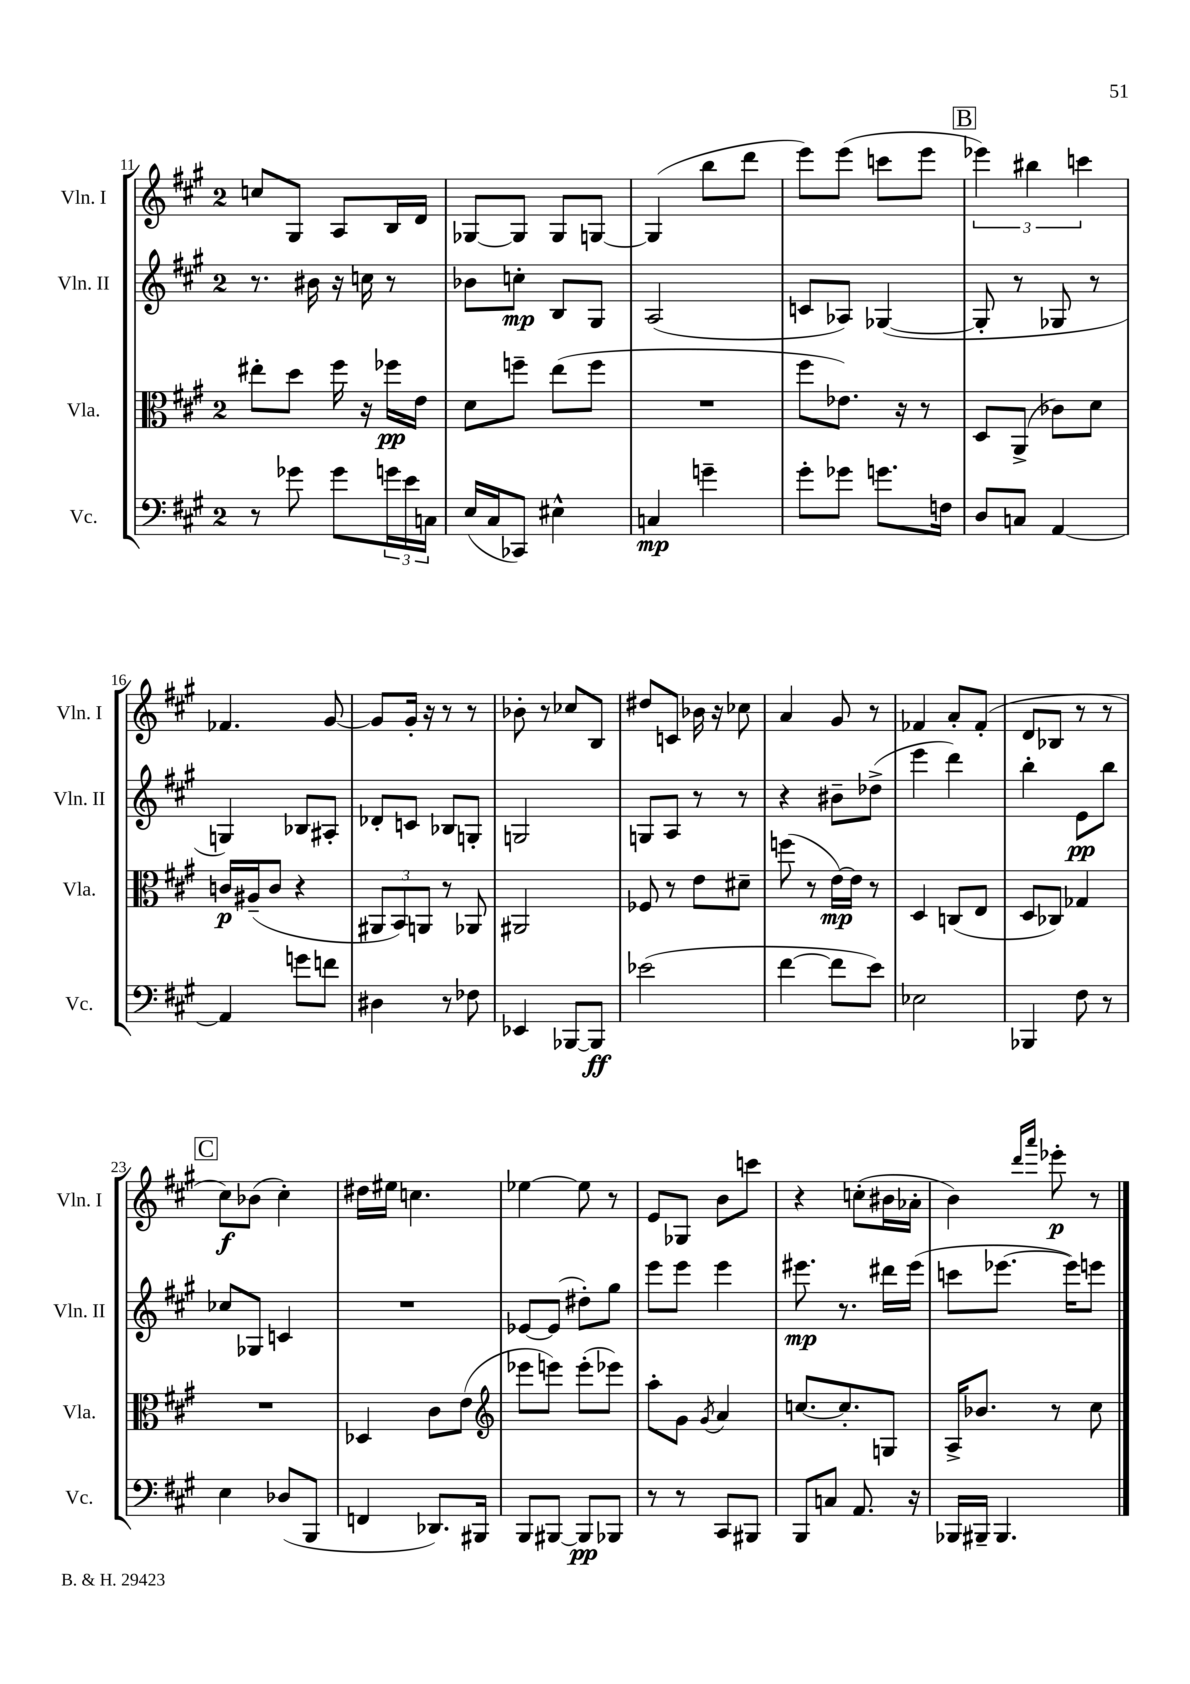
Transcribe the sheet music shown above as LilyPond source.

<<
\new StaffGroup <<
\new Staff = "s0" \with { instrumentName = "Vln. I" shortInstrumentName = "Vln. I" } {
    \clef treble \key a \major \once \override Staff.TimeSignature.style = #'single-digit \time 2/4
    c''8 gis8 a8 b16 d'16 |
    ges8~ ges8 ges8 g8~ |
    g4( b''8 d'''8 |
    e'''8) e'''8( c'''8 e'''8 |
    \mark \markup { \box "B" } \tuplet 3/2 { ees'''4) bis''4 c'''4 } |
    fes'4. gis'8~ |
    gis'8 gis'16-. r16 r8 r8 |
    bes'8-. r8 ces''8 b8 |
    dis''8 c'8 bes'16 r16 ces''8 |
    a'4 gis'8 r8 |
    fes'4 a'8-. fes'8-.( |
    d'8 bes8 r8 r8 |
    \mark \markup { \box "C" } cis''8\f) bes'8( cis''4-.) |
    dis''16 eis''16 c''4. |
    ees''4~ ees''8 r8 |
    e'8 ges8 b'8 c'''8 |
    r4 c''8-.( bis'16 aes'16-. |
    b'4) \grace { d'''16 a'''16 } ees'''8-.\p r8 \bar "|." |
}
\new Staff = "s1" \with { instrumentName = "Vln. II" shortInstrumentName = "Vln. II" } {
    \clef treble \key a \major \once \override Staff.TimeSignature.style = #'single-digit \time 2/4
    r8. bis'16 r16 c''16 r8 |
    bes'8 c''8-.\mp b8 gis8 |
    a2( |
    c'8 aes8) ges4~( |
    \mark \markup { \box "B" } ges8-. r8 ges8 r8 |
    g4) bes8 ais8-. |
    des'8-. c'8 bes8 g8-. |
    g2 |
    g8 a8 r8 r8 |
    r4 bis'8-- des''8->( |
    e'''4 d'''4) |
    b''4-. e'8\pp b''8 |
    \mark \markup { \box "C" } ces''8 ges8 c'4 |
    R2 |
    ees'8~ ees'8( dis''8-.) gis''8 |
    e'''8 e'''8 e'''4 |
    eis'''8.\mp r8. dis'''16 eis'''16( |
    c'''8 ees'''8.~ ees'''16) e'''8 \bar "|." |
}
\new Staff = "s2" \with { instrumentName = "Vla." shortInstrumentName = "Vla." } {
    \clef alto \key a \major \once \override Staff.TimeSignature.style = #'single-digit \time 2/4
    eis''8-. d''8 fis''16 r16 fes''16\pp e'16 |
    d'8 f''8-- e''8( f''8 |
    R2 |
    fis''8 ees'8.) r16 r8 |
    \mark \markup { \box "B" } d8 a,8->( ces'8) d'8 |
    c'16\p ais16--( c'8 r4 |
    \tuplet 3/2 { ais,8 b,8) a,8 } r8 aes,8 |
    ais,2 |
    fes8 r8 e'8 dis'8-- |
    f''8( r8 e'16~\mp) e'16 r8 |
    d4 c8( e8 |
    d8 ces8) ges4 |
    \mark \markup { \box "C" } R2 |
    des4 cis'8 e'8( |
    \clef treble ees'''8 e'''8) e'''8-.( ees'''8) |
    a''8-. gis'8 \acciaccatura { gis'8 } a'4 |
    c''8.~ c''8.-. g8 |
    a16-> bes'8. r8 cis''8 \bar "|." |
}
\new Staff = "s3" \with { instrumentName = "Vc." shortInstrumentName = "Vc." } {
    \clef bass \key a \major \once \override Staff.TimeSignature.style = #'single-digit \time 2/4
    r8 ges'8 ges'8 \tuplet 3/2 { g'16 e'16 c16 } |
    e16( cis16 ces,8) eis4-^ |
    c4\mp g'4-- |
    gis'8-. ges'8 g'8. f16 |
    \mark \markup { \box "B" } d8 c8 a,4~ |
    a,4 g'8 f'8 |
    dis4 r8 fes8 |
    ees,4 bes,,8~ bes,,8\ff |
    ees'2( |
    fis'4~ fis'8 e'8) |
    ees2 |
    bes,,4 fis8 r8 |
    \mark \markup { \box "C" } e4 des8( b,,8 |
    f,4 des,8.) bis,,16 |
    b,,8 bis,,8~ bis,,8\pp bes,,8 |
    r8 r8 cis,8 bis,,8 |
    b,,8 c8 a,8. r16 |
    bes,,16 bis,,16-- bis,,4. \bar "|." |
}
>>
>>
\layout { \context { \Score currentBarNumber = #11 } }
